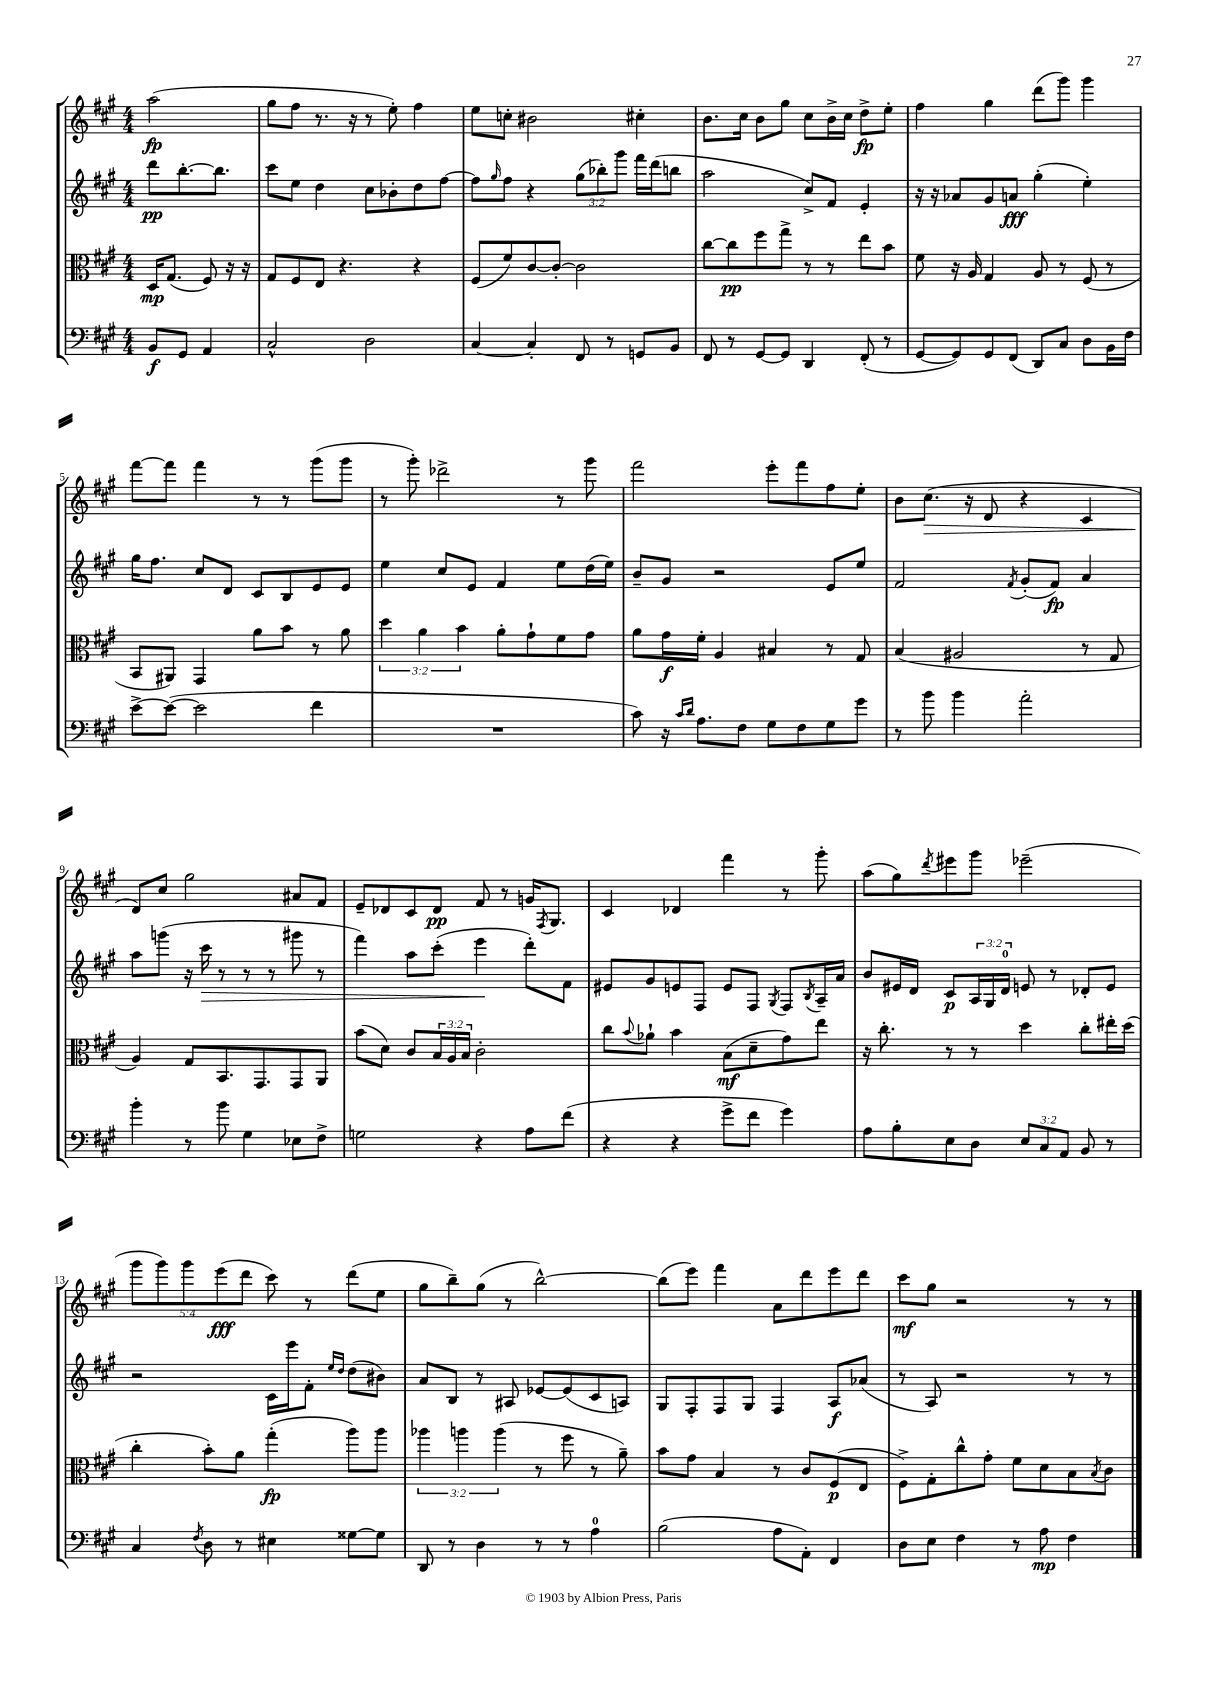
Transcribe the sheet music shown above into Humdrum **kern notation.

**kern	**kern	**kern	**kern
*staff4	*staff3	*staff2	*staff1
*clefF4	*clefC3	*clefG2	*clefG2
*k[f#c#g#]	*k[f#c#g#]	*k[f#c#g#]	*k[f#c#g#]
*M4/4	*M4/4	*M4/4	*M4/4
8BB/L	16D/LK	8ddd\L	(2aa\
.	(8.G#/J	.	.
8GG#/J	.	[8.bb'\	.
4AA/	8F#/)	.	.
.	.	8.bb\]J	.
.	16r	.	.
.	16r	.	.
=	=	=	=
2C#^^/	8G#/L	8ccc#\L	8gg#\L
.	8F#/	8ee\J	8ff#\J
.	8E/J	4dd\	8.r
.	4.r	.	.
.	.	.	16r
2D\	.	8cc#\L	8r
.	.	8b-'\	8ee'\)
.	4r	8dd\	4ff#\
.	.	[8ff#\J	.
=	=	=	=
[4C#/	(8F#/L	8ff#\]L	8ee\L
.	.	16qqgg#/	.
.	8f#/)	8ff#\J	8cc'\J
4C#'/]	[8c#/	4r	2b#\
.	8c#'/_J	.	.
8FF#/	2c#\]	(12gg#\L	.
.	.	12bb-'\)	.
8r	.	.	.
.	.	12ggg#\J	.
8GG/L	.	16fff#\LL	4cc#'\
.	.	(16ddd\J	.
8BB/J	.	8bb\J	.
=	=	=	=
8FF#/	[8cc#\L	2aa\	8.b\L
8r	8cc#\]	.	.
.	.	.	16cc#\Jk
[8GG#/L	8ff#\	.	8b\L
8GG#/]J	8gg#^\J	.	8gg#\J
4DD/	8r	8cc#^/L)	8cc#\L
.	8r	8f#/J	16b^\L
.	.	.	16cc#\JJ
(8FF#'/	8ee\L	4e'/	8dd^\L
8r	8b\J	.	8ee'\J
=	=	=	=
[8GG#/L	8f#\	16r	4ff#\
.	.	16r	.
8GG#/])	16r	8a-/L	.
.	16A/	.	.
8GG#/	4G#/	8g#/	4gg#\
(8FF#/J	.	8a/J	.
8DD/L)	8A/	(4gg#'\	(8ddd\L
8C#/J	8r	.	8ggg#\J)
8D\L	(8F#/	4ee'\)	4ggg#\
16BB\L	8r	.	.
16F#\JJ	.	.	.
=	=	=	=
[8e^\L	8BB/L	16gg#\LK	[8fff#\L
.	.	8.ff#\J	.
(8e\_J	8AA#/J)	.	8fff#\]J
2e\]	4GG#/	8cc#/L	4fff#\
.	.	8d/J	.
.	8a\L	8c#/L	8r
.	8b\J	8B/	8r
4f#\	8r	8e/	(8ggg#\L
.	8a\	8e/J	8ggg#\J
=	=	=	=
1r	6dd\	4ee\	8r
.	.	.	8ggg#'\)
.	6a\	.	.
.	.	8cc#/L	2ddd-^\
.	6b\	.	.
.	.	8e/J	.
.	8a'\L	4f#/	.
.	8g#`\	.	.
.	8f#\	8ee\L	8r
.	8g#\J	(16dd\L	8ggg#\
.	.	16ee\JJ)	.
=	=	=	=
8c#\)	8a\L	8b~/L	2fff#\
16r	16g#\L	8g#/J	.
16qqc#/LL	.	.	.
16qqd/JJ	.	.	.
8.A\L	16f#'\JJ	.	.
.	4A/	2r	.
8F#\J	.	.	.
8G#\L	4B#/	.	8eee'\L
8F#\	.	.	8fff#\
8G#\	8r	8e/L	8ff#\
8g#\J	8G#/	8ee/J	8ee'\J
=	=	=	=
8r	(4B/	2f#/	8b\L
8b\	.	.	(8.cc#\J
4b\	2A#/	.	.
.	.	.	16r
.	.	.	8d/
.	.	8qf#/	.
2a'\	.	(8g#'/L	4r
.	.	8f#/J)	.
.	8r	4a/	4c#/
.	8G#/	.	.
=	=	=	=
4b'\	4A/)	8aa\L	8d/L)
.	.	(8ggg\J	8cc#/J
8r	8G#/L	16r	2gg#\
.	.	16ccc#\	.
8b\	8.BB/	8r	.
4G#\	.	8r	.
.	8.GG#/	.	.
.	.	8r	.
8E-\L	8GG#/	8ggg#\	8a#/L
8F#^\J	8AA/J	8r	8f#/J
=	=	=	=
2G\	(8b\L	4fff#\)	8e~/L
.	8d\J)	.	8d-/
.	8c#/L	8aa\L	8c#/
.	24B/L	(8ccc#'\J	8d-/J
.	24A/	.	.
.	24B/JJ	.	.
4r	2c#'\	4eee\	8f#/
.	.	.	8r
8A\L	.	8ddd'\L)	16g/LK
.	.	.	8qF#/
.	.	.	8.G#/J
(8f#\J	.	8f#\J	.
=	=	=	=
4r	8cc#\L	8e#/L	4c#/
.	8qqb/	.	.
.	8a-`\J	8g#/	.
4r	4b\	8e/	4d-/
.	.	8F#/J	.
8g#^\L	(8B\L	8e/L	4fff#\
8f#\J	8d~\	8F#/J	.
.	.	8qG#/	.
4g#\)	8g#\)	8F#/L	8r
.	.	8qB/	.
.	8ee\J	16A~/L	8ggg#'\
.	.	16a/JJ	.
=	=	=	=
8A\L	16r	8b/L	(8aa\L
.	8.cc#'\	.	.
8B'\	.	16e#/L	8gg#\)
.	.	16d/JJ	.
.	.	.	8qddd/
8E\	8r	8c#/L	8eee#\
8D\J	8r	24A/L	8ggg#\J
.	.	24G#/	.
.	.	24d/JJ	.
12E/L	4dd\	8e/	(2eee-~\
12C#/	.	.	.
.	.	8r	.
12AA/J	.	.	.
8BB/	8cc#'\L	8d-'/L	.
8r	16ee#'\L	8e/J	.
.	(16dd\JJ	.	.
=	=	=	=
4C#/	4cc#'\	2r	10ggg#\L
.	.	.	10ggg#\)
.	.	.	10ggg#\
8qF#/	.	.	.
8D\	8b'\L)	.	.
.	.	.	(10eee\
8r	8a\J	.	.
.	.	.	10ddd\J
4E#\	(4gg#'\	16c#\LL	8ccc#\)
.	.	16eee\J	.
.	.	8f#'\J	8r
.	.	16qqee/LL	.
.	.	16qqdd/JJ	.
[8G##\L	8aa\L)	(8dd\L	(8ddd\L
8G##\]J	8aa\J	8b#\J)	8ee\J
=	=	=	=
8DD/	6aa-\	8a/L	8gg#\L
8r	.	8B/J	8bb~\)
.	6aa\	.	.
4D\	.	8r	(8gg#\J
.	(6aa\	.	.
.	.	8A#/	8r
8r	8r	[8e-/L	[2bb^^\)
8r	8ff#\	(8e-/]	.
4A\	8r	8c#/	.
.	8a~\)	8A/J)	.
=	=	=	=
(2B\	8b\L	8G#/L	(8bb\]L
.	8g#\J	8F#'/	8eee\J)
.	4B/	8F#/	4fff#\
.	.	8G#/J	.
8A\L	8r	4F#/	8a\L
8AA'\J)	8c#/L	.	8ddd\
4FF#/	(8F#/	8A/L	8eee\
.	8E/J	(8a-/J	8ddd\J
=	=	=	=
8D\L	8F#^\L)	8r	8ccc#\L
8E\J	8G#'\	8A/)	8gg#\J
4F#\	8cc#^^\	2r	2r
.	8g#'\J	.	.
8r	8f#\L	.	.
8A\	8d\	.	.
4F#\	8B\	8r	8r
.	8qB/	.	.
.	8c#\J	8r	8r
==	==	==	==
*-	*-	*-	*-
